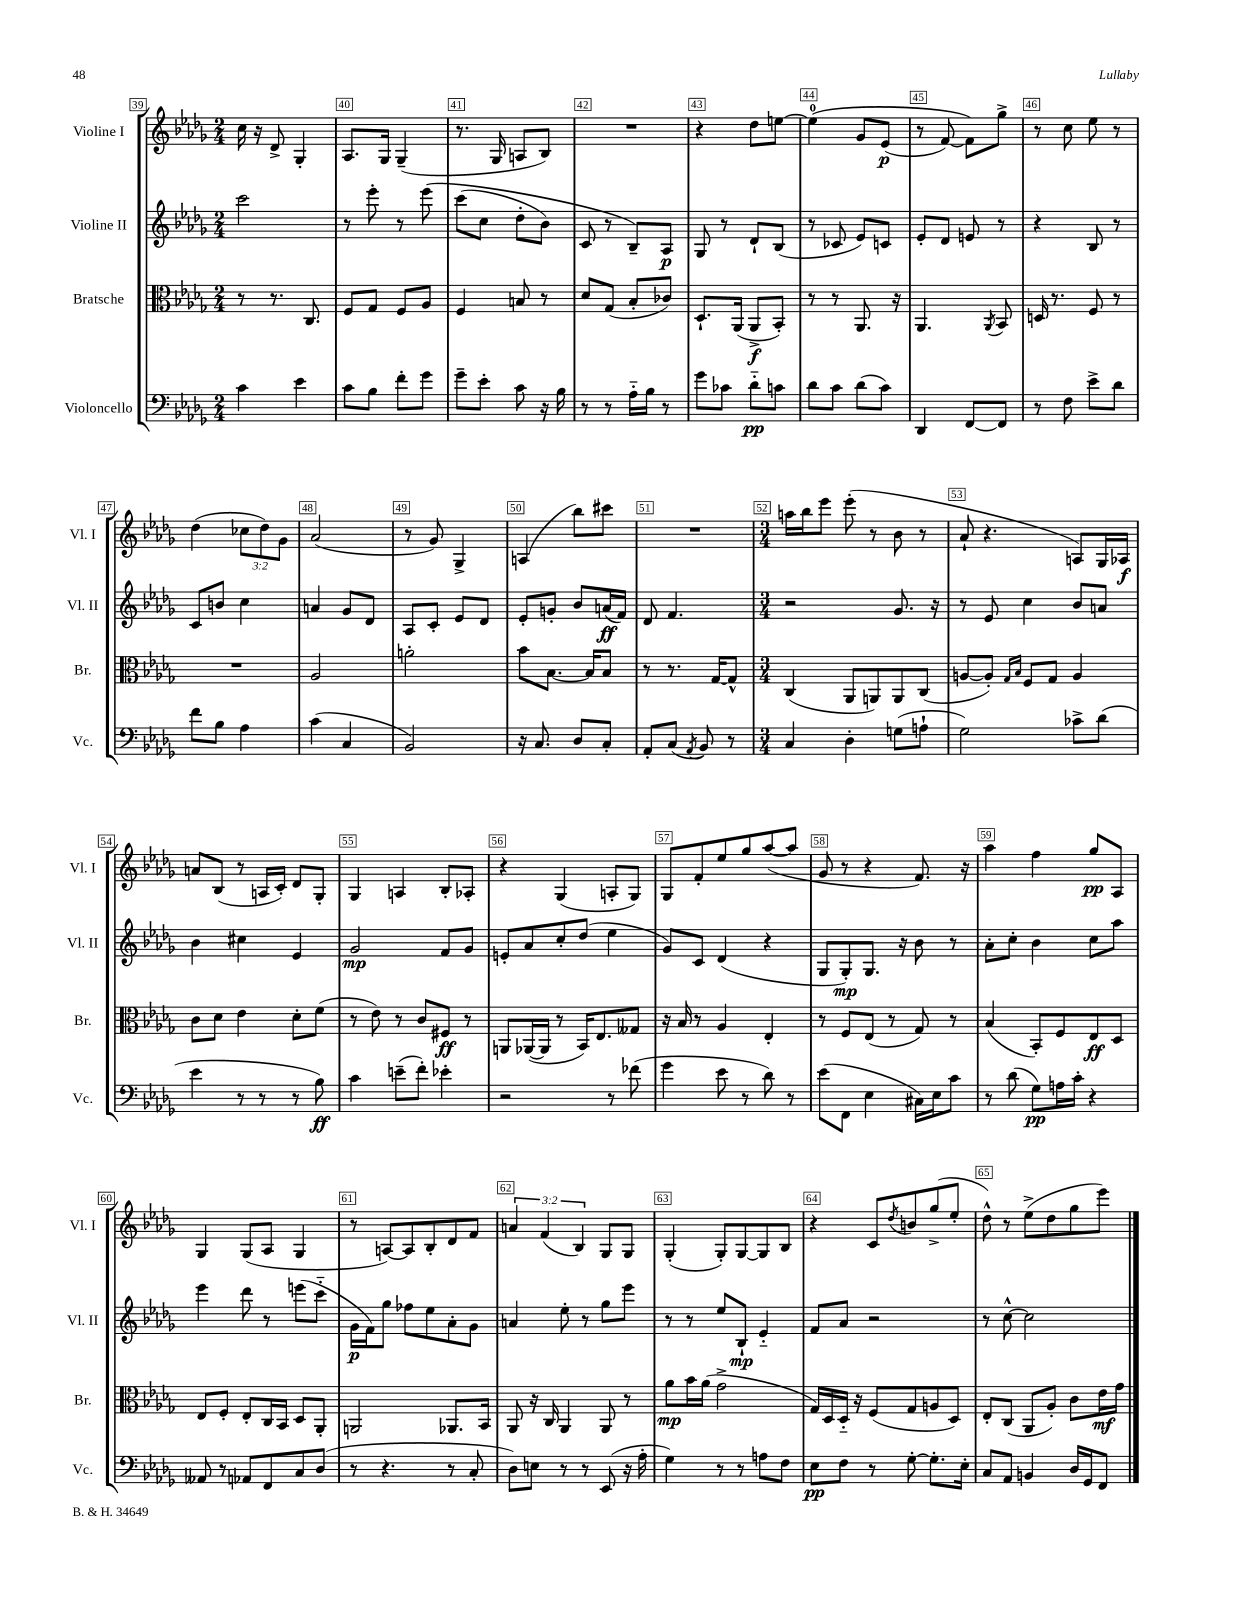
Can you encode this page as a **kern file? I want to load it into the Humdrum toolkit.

**kern	**kern	**kern	**kern
*staff4	*staff3	*staff2	*staff1
*clefF4	*clefC3	*clefG2	*clefG2
*k[b-e-a-d-g-]	*k[b-e-a-d-g-]	*k[b-e-a-d-g-]	*k[b-e-a-d-g-]
*M2/4	*M2/4	*M2/4	*M2/4
4c	8r	2ccc	16cc
.	.	.	16r
.	8.r	.	8d-^
4e-	.	.	4G-'
.	8.C	.	.
=	=	=	=
8c	8F	8r	8.A-
8B-	8G-	8eee-'	.
.	.	.	16G-
8f'	8F	8r	(4G-~
8g-	8A-	&(8eee-	.
=	=	=	=
8g-~	4F	(8ccc	8.r
8e-'	.	8cc	.
.	.	.	16G-
8c	8B	8dd-'	8A
16r	8r	8b-)	8B-)
16B-	.	.	.
=	=	=	=
8r	8d-	8c	2r
8r	(8G-	8r	.
16A-'~	8B-'	8B-~&)	.
16B-	.	.	.
8r	8c-)	8A-	.
=	=	=	=
8g-	8.D-`	8G-	4r
8c-	.	8r	.
.	(16AA-	.	.
8d-'~	8AA-^	8d-`	8dd-
8c	8BB-')	(8B-	[8ee
=	=	=	=
8d-	8r	8r	&(4ee]
8c	8r	8c-	.
(8d-	8.AA-	8e-)	8g-
8c)	.	8c	(8e-
.	16r	.	.
=	=	=	=
4DD-	4.AA-	8e-'	8r
.	.	8d-	[8f)
[8FF	.	8e	8f]&)
.	8qAA-	.	.
8FF]	8BB-	8r	8gg-^
=	=	=	=
8r	16D	4r	8r
.	8.r	.	.
8F	.	.	8cc
8e-^	8F	8B-	8ee-
8d-	8r	8r	8r
=	=	=	=
8f	2r	8c	(4dd-
8B-	.	8b	.
4A-	.	4cc	12cc-
.	.	.	12dd-)
.	.	.	12g-
=	=	=	=
(4c	2A-	4a	(2a-
4C	.	8g-	.
.	.	8d-	.
=	=	=	=
2BB-)	2a'	8A-	8r
.	.	8c'	8g-)
.	.	8e-	4G-^
.	.	8d-	.
=	=	=	=
16r	8b-	8e-'	(4A
8.C	.	.	.
.	[8.B-	8g'	.
8D-	.	8b-	8bb-)
.	16B-]	.	.
8C'	8B-	(16a	8ccc#
.	.	16f)	.
=	=	=	=
8AA-'	8r	8d-	2r
(8C	8.r	4.f	.
8qAA-	.	.	.
8BB-)	.	.	.
.	[16G-	.	.
8r	8G-^^]	.	.
=	=	=	=
*M3/4	*M3/4	*M3/4	*M3/4
4C	(4C	2r	16aa
.	.	.	16bb-
.	.	.	8eee-
4D-'	8AA-	.	(8eee-'
.	8AA)	.	8r
(8G	8AA	8.g-	8b-
8A`	(8C	.	8r
.	.	16r	.
=	=	=	=
2G-)	[8A	8r	8a-`
.	8A'])	8e-	4.r
.	16qqG-	.	.
.	16qqB-	.	.
.	8F	4cc	.
.	8G-	.	.
8c-^	4A	8b-	8A)
(8d-	.	8a	16G-
.	.	.	16A-
=	=	=	=
4e-	8c	4b-	8a
.	8d-	.	(8B-
8r	4e-	4cc#	8r
8r	.	.	16A
.	.	.	16c')
8r	8d-'	4e-	8d-
8B-)	(8f	.	8G-'
=	=	=	=
4c	8r	2g-	4G-
.	8e-)	.	.
(8e~	8r	.	4A
8f')	8c	.	.
4e-'	8F#	8f	8B-'
.	8r	8g-	8A-'
=	=	=	=
2r	8AA	8e'	4r
.	([16AA-	8a-	.
.	16AA-]	.	.
.	8r	8cc'	(4G-
.	16BB-)	(8dd-	.
.	8.E-	.	.
8r	.	4ee-	8A'
(8f-	8G--	.	8G-)
=	=	=	=
4g-	16r	8g-)	8G-
.	16B-	.	.
.	8r	8c	8f'
8e-	4A-	(4d-	8ee-
8r	.	.	8gg-
8d-)	4E-'	4r	([8aa-
8r	.	.	8aa-]
=	=	=	=
(8e-	8r	8G-	8g-
8FF	8F	8G-')	8r
4E-	(8E-	8.G-	4r
.	8r	.	.
.	.	16r	.
16C#)	8G-)	8b-	8.f)
16E-	.	.	.
8c	8r	8r	.
.	.	.	16r
=	=	=	=
8r	(4B-	8a-'	4aa-
(8d-	.	8cc'	.
8G-)	8BB-')	4b-	4ff
16A	8F	.	.
16c'	.	.	.
4r	8E-	8cc	8gg-
.	8D-	8aa-	8A-
=	=	=	=
8AA--	8E-	4eee-	4G-
8r	8F'	.	.
8AA-	8E-'	8ddd-	(8G-
8FF	16C	8r	8A-
.	16BB-	.	.
8C	8D-	(8eee	4G-
(8D-	8AA-'	8ccc'~	.
=	=	=	=
8r	2AA	16g-	8r
.	.	16f)	.
4.r	.	8gg-	[8A)
.	.	8ff-	8A]
.	.	8ee-	8B-'
8r	8.AA-	8a-'	8d-
8C'	.	8g-	8f
.	16BB-	.	.
=	=	=	=
8D-)	8AA-	4a	6a
8E	16r	.	.
.	.	.	(6f
.	16C	.	.
8r	4AA-	8ee-'	.
.	.	.	6B-)
8r	.	8r	.
(8EE-	8AA-	8gg-	8G-
16r	8r	8eee-	8G-
16A-'	.	.	.
=	=	=	=
4G-)	8a-	8r	(4G-'
.	16b-	8r	.
.	(16a-	.	.
8r	2g-^	8ee-	8G-')
8r	.	8B-`	[8G-
8A	.	4e-'~	8G-]
8F	.	.	8B-
=	=	=	=
8E-	16G-)	8f	4r
.	16D-	.	.
8F	16D-'~	8a-	.
.	16r	.	.
8r	(8F	2r	8c
.	.	.	8qdd-
[8G-'	8G-	.	8b
8.G-']	8A	.	(8gg-^
.	8D-)	.	8ee-'
16E-'	.	.	.
=	=	=	=
8C	8E-'	8r	8dd-^^)
8AA-	(8C	[8cc^^	8r
4BB	8AA-	2cc]	(8ee-^
.	8A-')	.	8dd-
16D-	8c	.	8gg-
16GG-	.	.	.
8FF	16e-	.	8eee-)
.	16g-	.	.
==	==	==	==
*-	*-	*-	*-
